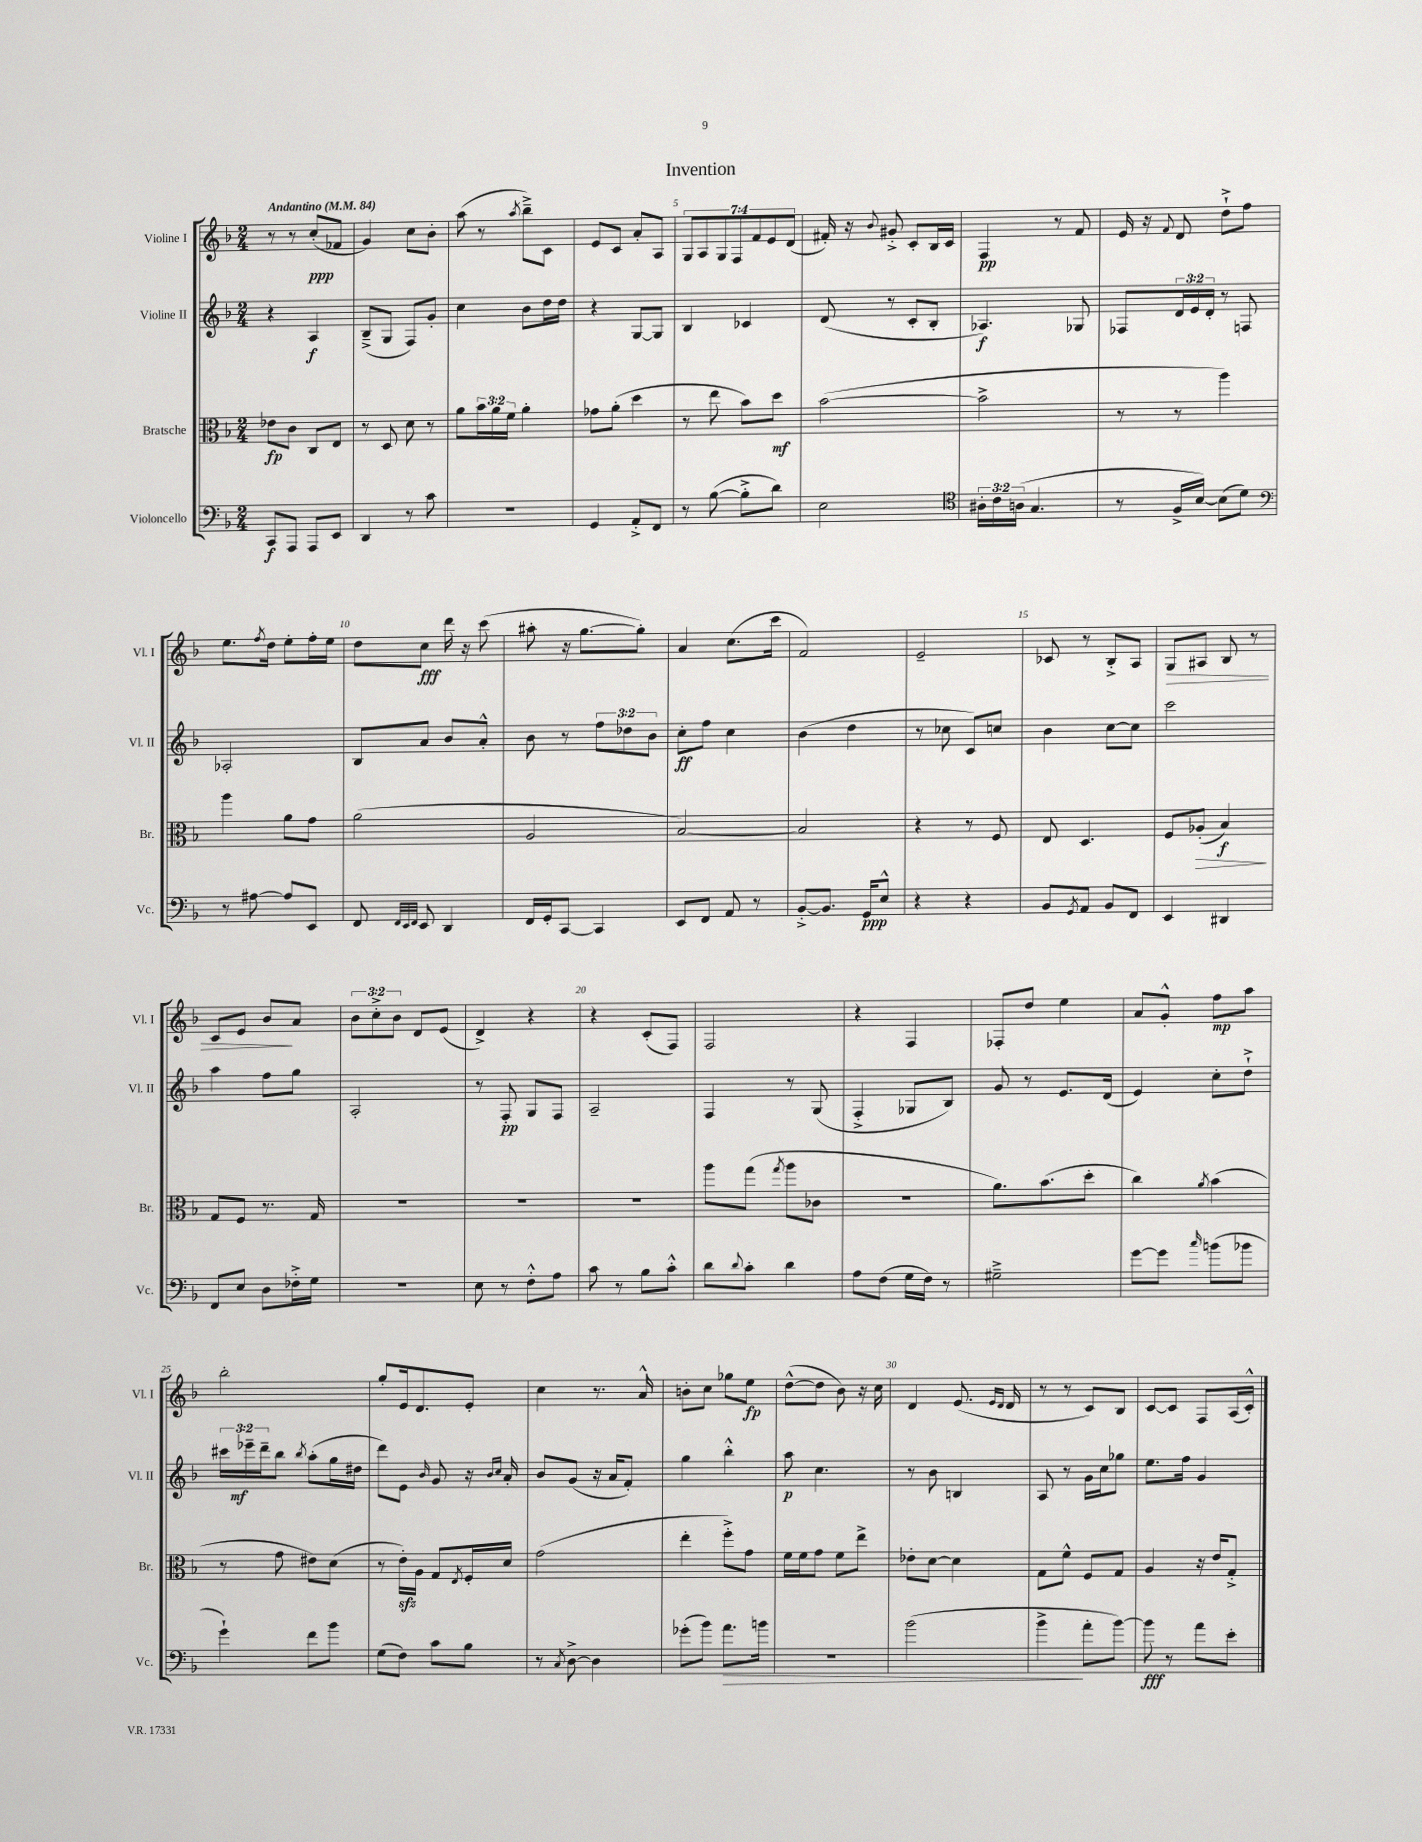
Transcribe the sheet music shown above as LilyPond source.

\header { title = "Invention" }
<<
\new StaffGroup <<
\new Staff = "s0" \with { instrumentName = "Violine I" shortInstrumentName = "Vl. I" } {
    \clef treble \key f \major \numericTimeSignature \time 2/4 \override Staff.TupletNumber.text = #tuplet-number::calc-fraction-text \tempo "Andantino" 4 = 84
    r8 r8 c''8-.\ppp( fes'8 |
    g'4) c''8 bes'8-. |
    a''8( r8 \acciaccatura { a''8 } bes''8--->) c'8 |
    e'8 c'8 a'8-. a8 |
    \tuplet 7/4 { g8 a8 g8 f8 f'8 e'8 d'8( } |
    fis'16-.) r16 \appoggiatura { bes'8 } gis'8-.-> c'8-. bes16 c'16 |
    f4\pp r8 f'8 |
    e'16 r16 \appoggiatura { f'8 } d'8 d''8-!-> f''8 |
    e''8. \acciaccatura { f''8 } d''16 e''8-. f''16-. e''16 |
    d''8 c''8\fff d'''16 r16 c'''8( |
    ais''8-. r16 g''8.~ g''8-.) |
    a'4 c''8.( c'''16 |
    f'2) |
    e'2-- |
    ces'8 r8 bes8-.-> a8 |
    g8\> ais8 bes8 r8 |
    c'8 e'8 bes'8\! a'8 |
    \tuplet 3/2 { bes'8 c''8-.-> bes'8 } d'8 e'8( |
    d'4->) r4 |
    r4 c'8-.( f8) |
    f2 |
    r4 f4 |
    fes8-. d''8 e''4 |
    a'8 g'8-.-^ f''8\mp a''8 |
    bes''2-. |
    g''8-. e'16 d'8. e'8-. |
    c''4 r8. a'16-^ |
    b'8-. c''8 ges''8 e''8\fp |
    d''8~-^( d''8 bes'8) r16 c''16 |
    d'4 e'8.( \grace { e'16 d'16 } d'16 |
    r8 r8 c'8) bes8 |
    c'8~ c'8 f8 a16( c'16-.-^) \bar "|." |
}
\new Staff = "s1" \with { instrumentName = "Violine II" shortInstrumentName = "Vl. II" } {
    \clef treble \key f \major \numericTimeSignature \time 2/4 \override Staff.TupletNumber.text = #tuplet-number::calc-fraction-text
    r4 a4\f |
    bes8--->( g8 f8) g'8-. |
    c''4 bes'8 d''16 d''16 |
    r4 g8~ g8 |
    bes4 ces'4 |
    d'8( r8 c'8-. bes8-. |
    aes4.\f) ges8 |
    fes8 \tuplet 3/2 { d'16 e'16 d'16-. } r8 f8 |
    aes2-. |
    bes8 a'8 bes'8 a'8-.-^ |
    bes'8 r8 \tuplet 3/2 { f''8 des''8 bes'8 } |
    c''8-.\ff f''8 c''4 |
    bes'4( d''4 |
    r8 ces''8 c'8) c''8 |
    bes'4 c''8~ c''8 |
    c'''2 |
    a''4 f''8 g''8 |
    a2-. |
    r8 f8-.\pp g8 f8 |
    a2-- |
    f4 r8 g8( |
    f4-.-> ges8 bes8) |
    g'8 r8 e'8. d'16( |
    e'4) c''8-. d''8-!-> |
    \tuplet 3/2 { cis'''16 ees'''16--\mf d'''16-- } bes''8 \acciaccatura { bes''8 } a''8-.( g''16 dis''16 |
    d'''8) e'8 \grace { bes'16 } g'8 r16 \grace { bes'16 c''16 } a'16-. |
    bes'8 g'8( r16 a'16 f'8-.) |
    g''4 bes''4-.-^ |
    a''8\p c''4. |
    r8 bes'8 b4 |
    a8 r8 g'16 c''16 ges''8 |
    e''8. f''16 g'4 \bar "|." |
}
\new Staff = "s2" \with { instrumentName = "Bratsche" shortInstrumentName = "Br." } {
    \clef alto \key f \major \numericTimeSignature \time 2/4 \override Staff.TupletNumber.text = #tuplet-number::calc-fraction-text
    ees'8\fp c'8 c8 e8 |
    r8 d8 d'8 r8 |
    a'8 \tuplet 3/2 { bes'16 a'16 f'16 } a'4-. |
    ges'8 a'8-.( d''4 |
    r8 e''8 bes'8) d''8\mf |
    bes'2~( |
    bes'2-> |
    r8 r8 a''4) |
    a''4 a'8 g'8 |
    a'2( |
    a2 |
    bes2~) |
    bes2 |
    r4 r8 f8 |
    e8 d4. |
    f8 aes8-.\>( bes4\f\!) |
    g8 f8 r8. g16 |
    R2 |
    R2 |
    R2 |
    a''8 g''8( \acciaccatura { g''8 } a''8 ces'8 |
    r2 |
    a'8.) bes'8.( d''8-. |
    c''4) \acciaccatura { a'8 } bes'4( |
    r8 g'8 eis'8) d'8( |
    r8 e'16-.\sfz) a16 g8 \acciaccatura { e8 } f16-. d'16 |
    g'2( |
    e''4-. f''8-.->) g'8 |
    f'16 f'16 g'8 f'8 e''8-> |
    ees'8-. d'8~ d'4 |
    g8 f'8-^ f8 g8 |
    a4 r16 e'16 g8-.-> \bar "|." |
}
\new Staff = "s3" \with { instrumentName = "Violoncello" shortInstrumentName = "Vc." } {
    \clef bass \key f \major \numericTimeSignature \time 2/4 \override Staff.TupletNumber.text = #tuplet-number::calc-fraction-text
    c,8\f a,,8 a,,8 e,8 |
    d,4 r8 c'8 |
    R2 |
    g,4 a,8-.-> f,8 |
    r8 bes8~( bes8-.-> d'8) |
    e2 |
    \clef tenor \tuplet 3/2 { ais16-. c'16 a16( } g4. |
    r8 f16-> bes16~) bes8( d'8) |
    \clef bass r8 ais8~ ais8 e,8 |
    f,8 \grace { f,32 e,32 f,32 } e,8 d,4 |
    f,16 g,16-. c,8~ c,4 |
    e,8 f,8 a,8 r8 |
    bes,8~-.-> bes,8. g,16\ppp e8-^ |
    r4 r4 |
    bes,8 \acciaccatura { g,8 } a,8 bes,8 f,8 |
    e,4 dis,4 |
    f,8 e8 d8 fes16-.-> g16 |
    r2 |
    e8 r8 f8-.-^ a8 |
    c'8 r8 bes8 c'8-.-^ |
    d'8 \appoggiatura { d'8 } c'8-. d'4 |
    a8 f8( g16 f16) r8 |
    gis2---> |
    g'8~ g'8 \grace { c''16 } b'8( bes'8 |
    g'4-!) f'8 bes'8 |
    g8( f8) c'8 bes8 |
    r8 \acciaccatura { c8 } d8~-> d4 |
    ges'8-.( bes'8) a'8.\> b'16 |
    R2 |
    bes'2( |
    bes'4->\! a'8-. bes'8~) |
    bes'8\fff r8 a'8 e'8-. \bar "|." |
}
>>
>>
\layout { \context { \Score \override BarNumber.break-visibility = ##(#f #t #t) barNumberVisibility = #(every-nth-bar-number-visible 5) } }
